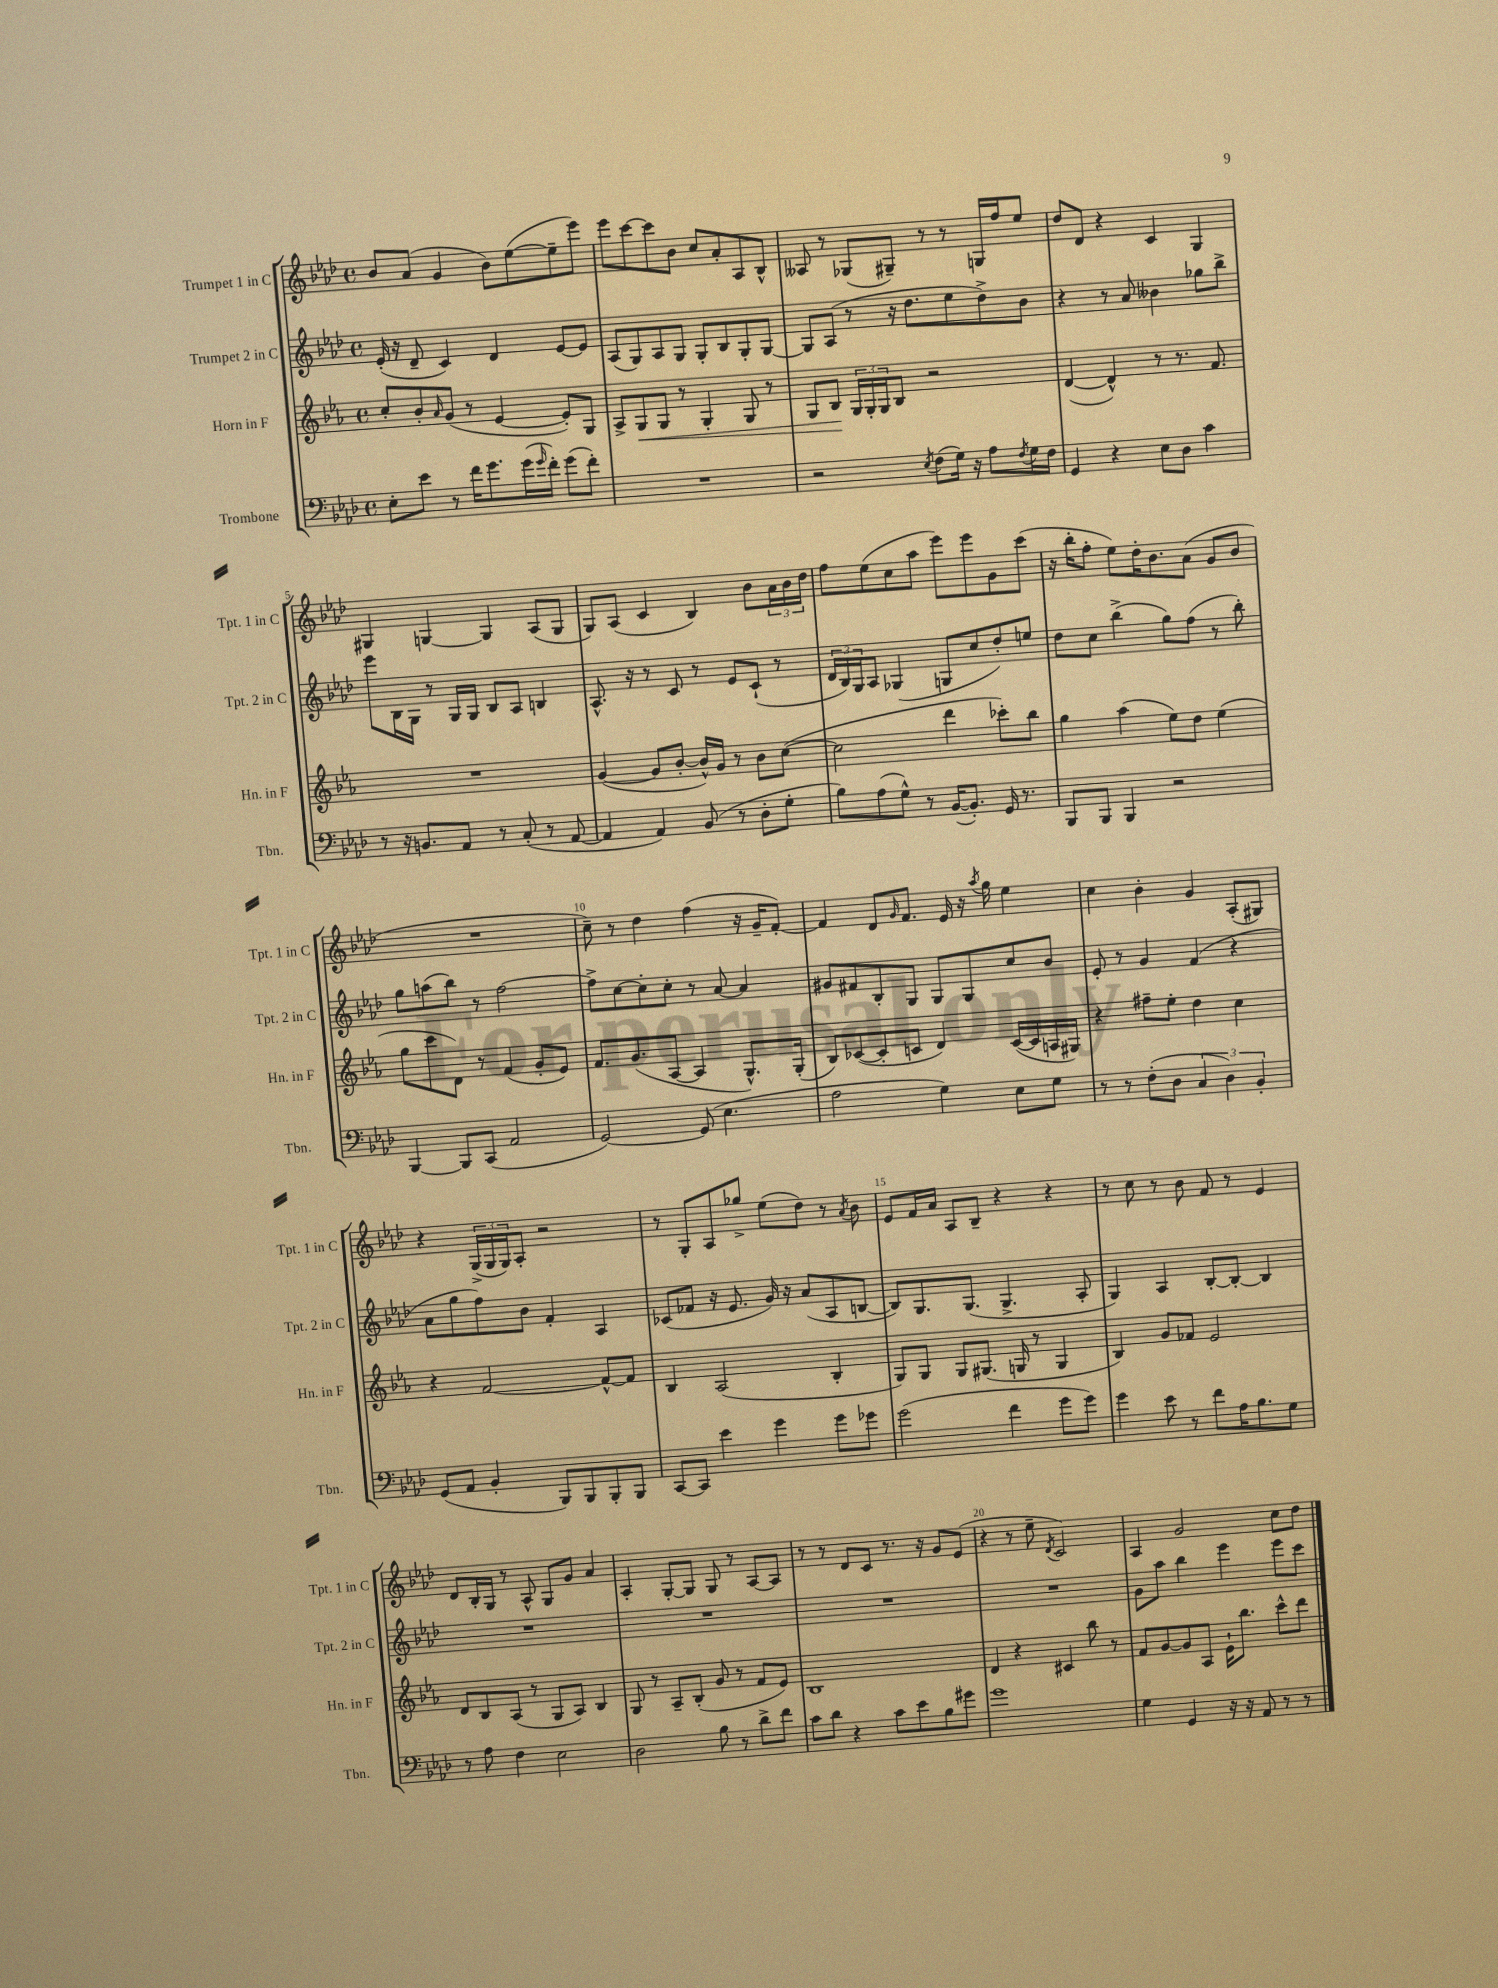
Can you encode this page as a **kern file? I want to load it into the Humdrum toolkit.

**kern	**kern	**kern	**kern
*staff4	*staff3	*staff2	*staff1
*clefF4	*clefG2	*clefG2	*clefG2
*k[b-e-a-d-]	*k[b-e-a-]	*k[b-e-a-d-]	*k[b-e-a-d-]
*M4/4	*M4/4	*M4/4	*M4/4
*met(c)	*met(c)	*met(c)	*met(c)
8E-'	8cc'	(16e-'	8b-
.	.	16r	.
8e-	8b-'	8d-~	(8a-
.	16qqa-	.	.
8r	(8g	4c)	4g
16f	8r	.	.
8.g	.	.	.
.	[4e-	4d-	8b-)
(16g	.	.	([8ee-
16qqg	.	.	.
16f')	.	.	.
(8g	8e-'])	[8e-	8ee-~]
8f')	8G	8e-]	8eee-)
=	=	=	=
1r	8A-^	(8A-	8eee-
.	8G	8G)	[8ccc
.	8G	8A-	8ccc]
.	8r	8G	8b-
.	4G'	8G'	8cc
.	.	8B-	8a-'
.	8G	8G'	8A-
.	8r	[8G	8B-^^
=	=	=	=
2r	8G	8G]	8A--
.	8B-	(8A-	8r
.	24G	8r	(8G-
.	24G'	.	.
.	24G	.	.
.	8B-	16r	8G#~)
.	.	8.dd-	.
8qE-	.	.	.
(8F	2r	.	8r
16G)	.	8ee-	8r
16r	.	.	.
8A-	.	8dd-^)	16G
.	.	.	16ff
8qF	.	.	.
16G	.	8b-	8ee-
16F	.	.	.
=	=	=	=
4GG	([4d	4r	8dd-
.	.	.	8d-
4r	4d^^])	8r	4r
.	.	8a-	.
8E-	8r	4b--	4c
8D-	8.r	.	.
4c	.	8gg-	4G
.	8.f	.	.
.	.	8bb-^	.
=	=	=	=
8r	1r	8eee-	4G#
16r	.	16B-	.
8.BB	.	16G	.
.	.	8r	[4G
8AA-	.	16G	.
.	.	16G	.
8r	.	8B-	4G]
(8C'	.	8A-	.
8r	.	4B	(8A-
[8AA-	.	.	8G
=	=	=	=
4AA-]	([4g	8.A-^^	8G)
.	.	.	(8A-
.	.	16r	.
4AA-)	8g]	8r	4c
.	[8b-'	8c	.
(8BB-	16b-^^])	8r	4B-)
.	16g	.	.
8r	8r	8e-	.
8D-'	8b-	(8c`	8b-
8G'	([8cc	8r	24a-
.	.	.	24b-
.	.	.	24dd-
=	=	=	=
8B-)	2cc]	24d-	8ff
.	.	24B-)	.
.	.	24G	.
(8A-	.	8A-	(8ee-
8G^^)	.	(4G-	8cc
8r	.	.	8aa-
([16BB-	4ddd	8G	8eee-)
8.BB-'])	.	.	.
.	.	8cc	8eee-
16GG	8ccc-')	8dd-')	8g
8.r	.	.	.
.	8bb-	8ee	(8ccc
=	=	=	=
8BBB-	4gg	8dd-	16r
.	.	.	16bb-'
8BBB-	.	8cc	8ff'
4BBB-	(4aa-	(4bb-^	8ee-)
.	.	.	16dd-'
.	.	.	8.b-
2r	8ee-)	8gg)	.
.	8dd	(8ff	(8a-
.	(4ee-	8r	8g
.	.	8bb-')	8b-
=	=	=	=
[4BBB-	8gg	8gg	1r
.	8ccc	(8aa	.
8BBB-]	8d)	8bb-)	.
(8CC	8r	8r	.
2AA-	(4f	[2ff	.
.	8g'	.	.
.	8e-)	.	.
=	=	=	=
[2GG)	8.f	8ff^]	8cc~)
.	.	[8cc	8r
.	(8.g	.	.
.	.	8cc']	4dd-
.	[8A-	8cc'	.
(8GG]	4A-]	8r	(4ff
4.E-	.	[8a-	.
.	8.G^^)	4a-]	16r
.	.	.	16g~
.	.	.	[8f')
.	(16G'	.	.
=	=	=	=
2A-	8B-)	8g#	4f]
.	([8c-	8f#	.
.	8c-']	8B-'	8d-
.	.	.	16qqg
.	8c	8G	8.f
4G)	4d)	8G	.
.	.	.	16e-
.	.	8G	16r
.	.	.	8qaa-
.	.	.	16gg
8E-	([16c	8cc	4ee-
.	16c]	.	.
8G	16A	8b-	.
.	16G#)	.	.
=	=	=	=
8r	4r	8e-'	4cc
8r	.	8r	.
(8F'	8ff#~	4g	4b-'
8D-	8ee-'	.	.
6C	4dd	(4f	4g
6D-)	.	.	.
.	4cc	4r	(8A-'
6BB-'	.	.	.
.	.	.	8G#)
=	=	=	=
(8GG	4r	8a-	4r
8AA-	.	8gg	.
4BB-'	[2f	8ff)	(24G^
.	.	.	24G
.	.	.	24G)
.	.	8b-	8A-'
8BBB-)	.	4f'	2r
8BBB-	.	.	.
8BBB-'	8f^^_	4A-	.
8BBB-	8f]	.	.
=	=	=	=
[8CC	4B-	(8c-	8r
8CC]	.	8f-	8G'
4e-	(2A-	16r	8A-
.	.	8.e-	.
.	.	.	8gg-^
4g	.	16g)	(8ee-
.	.	16r	.
.	.	(8a-	8dd-)
8g	4B-'	8A-	8r
.	.	.	8qa-
8g-	.	[8B	8b-
=	=	=	=
(2g	8G)	8B])	8e-
.	8G	8.G	16f
.	.	.	16a-
.	8G	.	8A-
.	.	(8.G	.
.	(8.G#	.	8B-~
4f	.	4.G^	4r
.	16G	.	.
.	8r	.	.
8g	4G	.	4r
8g)	.	8A-'	.
=	=	=	=
4g	4B-)	4G)	8r
.	.	.	8cc
8e-	8g	4A-	8r
8r	8f-	.	8b-
8f	2e-	[8B-'	8f
16A-	.	8B-'_	8r
8.B-	.	.	.
.	.	4B-]	4e-
8G	.	.	.
=	=	=	=
8r	8d	1r	8d-
8A-	8B-	.	16B-'
.	.	.	16G
4F	(8A-	.	8r
.	8r	.	8A-^^
2E-	8G	.	8G
.	8A-)	.	8g
.	4B-	.	4a-
=	=	=	=
2D-	8G	1r	4A-'
.	8r	.	.
.	8A-~	.	[8G'
.	(8B-'	.	8G]
8B-	8g	.	8G
8r	8r	.	8r
8d-^	8f	.	[8A-
8f	8e-)	.	8A-]
=	=	=	=
8c	1B-	1r	8r
8d-	.	.	8r
4r	.	.	8d-
.	.	.	8c
8c	.	.	8.r
8e-	.	.	.
.	.	.	16r
8B-	.	.	8g
8g#	.	.	(8e-
=	=	=	=
1g	4d	1r	4r
.	4r	.	8r
.	.	.	8ee-~
.	.	.	8qd-
.	4c#	.	2c)
.	8bb-	.	.
.	8r	.	.
=	=	=	=
4G	8f	8g	4A-
.	[8g	8aa-	.
4GG	8g]	4bb-	2g
.	8A-	.	.
16r	16e-`	4eee-	.
16r	8.bb-	.	.
8AA-	.	.	.
8r	8ccc^^	8eee-	8cc
8r	8ddd	8ccc	8dd-
==	==	==	==
*-	*-	*-	*-
